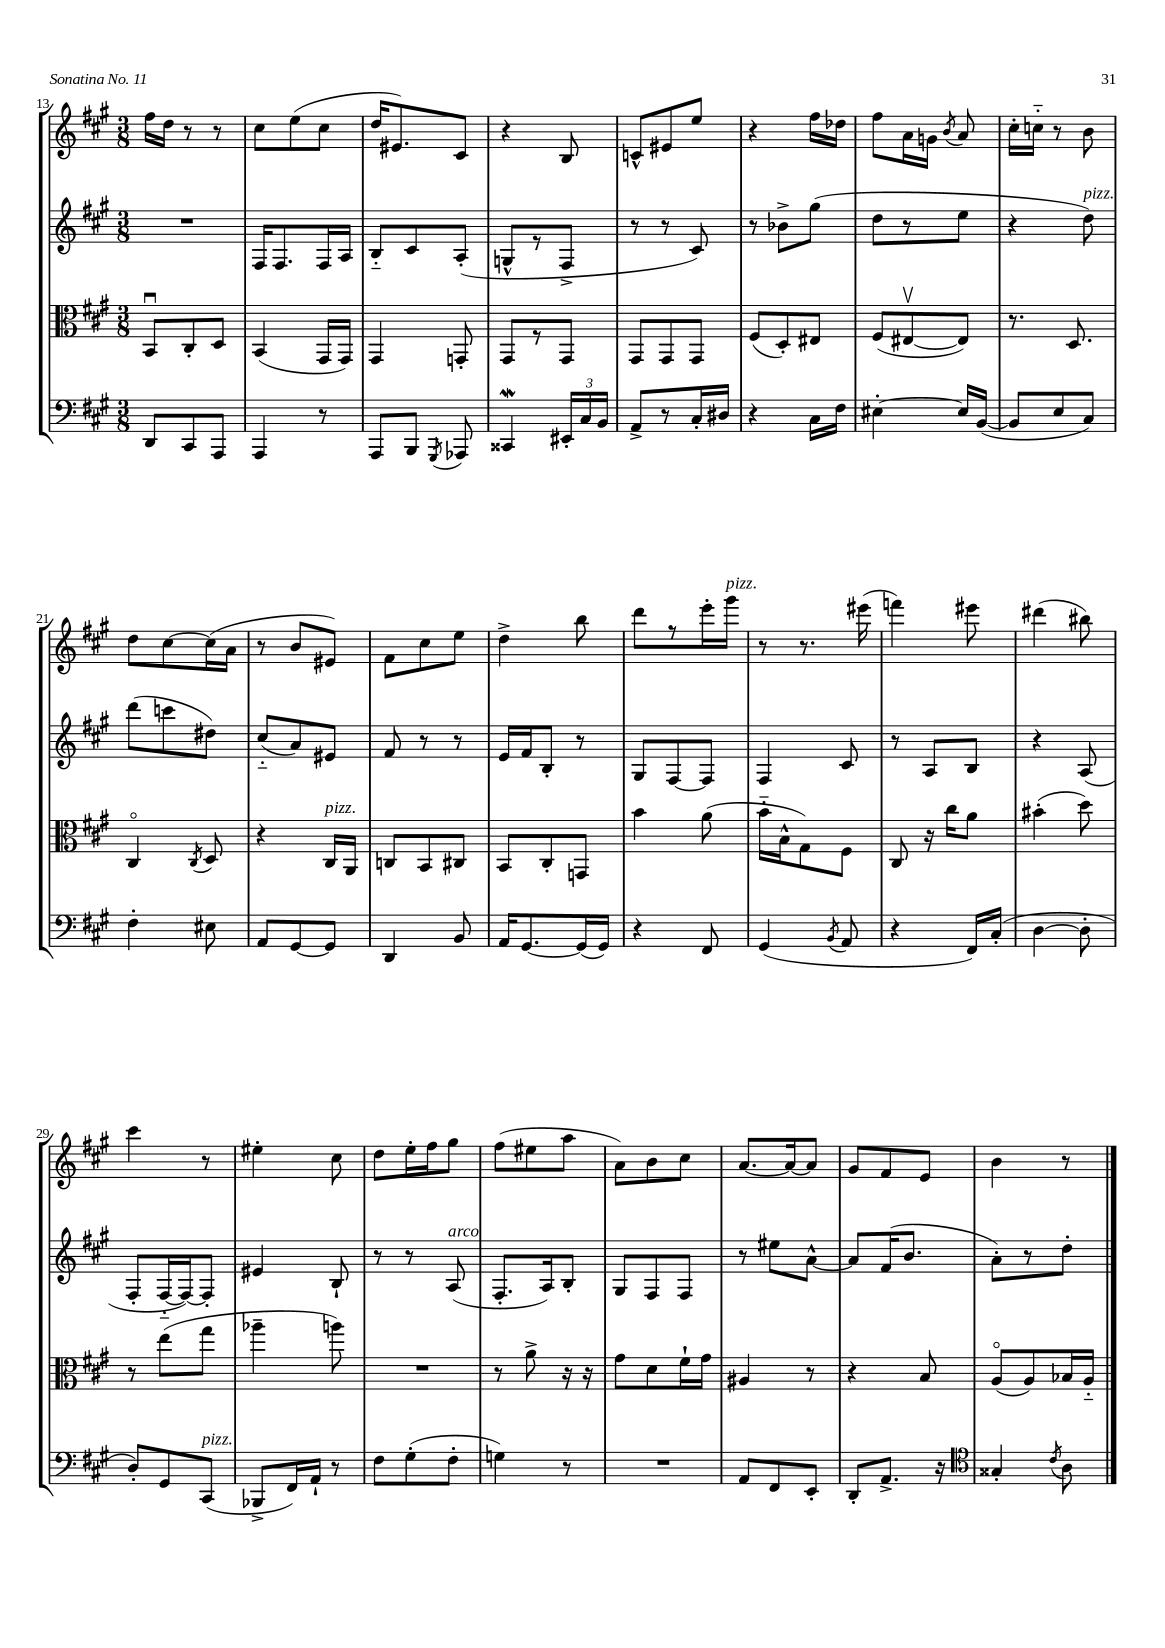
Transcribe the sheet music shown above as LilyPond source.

<<
\new StaffGroup <<
\new Staff = "s0" {
    \clef treble \key a \major \numericTimeSignature \time 3/8
    \autoBeamOff fis''16[ d''16] r8 r8 |
    cis''8[ e''8( cis''8] |
    d''16[ eis'8.) cis'8] |
    r4 b8 |
    c'8[-^ eis'8 e''8] |
    r4 fis''16[ des''16] |
    fis''8[ a'16 g'16] \acciaccatura { b'8 } a'8 |
    cis''16[-. c''16]-_ r8 b'8 |
    d''8[ cis''8~ cis''16( a'16] |
    r8 b'8[ eis'8]) |
    fis'8[ cis''8 e''8] |
    d''4-> b''8 |
    d'''8[ r8 e'''16-. gis'''16]^\markup { \italic "pizz." } |
    r8 r8. eis'''16( |
    f'''4) eis'''8 |
    dis'''4( bis''8) |
    cis'''4 r8 |
    eis''4-. cis''8 |
    d''8[ e''16-. fis''16 gis''8] |
    fis''8[( eis''8 a''8] |
    a'8[) b'8 cis''8] |
    a'8.[~ a'16~ a'8] |
    gis'8[ fis'8 e'8] |
    b'4 r8 \bar "|." |
}
\new Staff = "s1" {
    \clef treble \key a \major \numericTimeSignature \time 3/8
    \autoBeamOff R4. |
    fis16[ fis8. fis16 a16] |
    b8[-_ cis'8 a8]-.( |
    g8[-^ r8 fis8]-> |
    r8 r8 cis'8) |
    r8 bes'8[-> gis''8]( |
    d''8[ r8 e''8] |
    r4 d''8^\markup { \italic "pizz." }) |
    d'''8[( c'''8 dis''8]) |
    cis''8[-_( a'8) eis'8] |
    fis'8 r8 r8 |
    e'16[ fis'16 b8]-. r8 |
    gis8[ fis8~ fis8] |
    fis4 cis'8 |
    r8 a8[ b8] |
    r4 a8( |
    fis8[-. fis16~-_ fis16~) fis8]-. |
    eis'4 b8-! |
    r8 r8 a8^\markup { \italic "arco" }( |
    fis8.[-. a16) b8]-. |
    gis8[ fis8 fis8] |
    r8 eis''8[ a'8]~-^ |
    a'8[ fis'16( b'8.] |
    a'8[-.) r8 d''8]-. \bar "|." |
}
\new Staff = "s2" {
    \clef alto \key a \major \numericTimeSignature \time 3/8
    \autoBeamOff b,8[\downbow cis8-. d8] |
    b,4( gis,16[ gis,16]) |
    gis,4 g,8-. |
    gis,8[ r8 gis,8] |
    gis,8[ gis,8 gis,8] |
    fis8[( d8-.) eis8] |
    fis8[( eis8~\upbow eis8]) |
    r8. d8. |
    cis4\flageolet \acciaccatura { cis8 } d8 |
    r4 cis16[^\markup { \italic "pizz." } a,16] |
    c8[ b,8 cis8] |
    b,8[ cis8-. g,8] |
    b'4 a'8( |
    b'16[-_ b16-^ gis8) fis8] |
    cis8 r16 cis''16[ a'8] |
    bis'4-.( d''8) |
    r8 e''8[( gis''8] |
    aes''4-- a''8) |
    R4. |
    r8 a'8-> r16 r16 |
    gis'8[ d'8 fis'16-! gis'16] |
    ais4 r8 |
    r4 b8 |
    a8[\flageolet( a8) bes16 a16]-_ \bar "|." |
}
\new Staff = "s3" {
    \clef bass \key a \major \numericTimeSignature \time 3/8
    \autoBeamOff d,8[ cis,8 a,,8] |
    a,,4 r8 |
    a,,8[ b,,8] \acciaccatura { gis,,8 } aes,,8 |
    cisis,4\mordent \tuplet 3/2 { eis,16[-. cis16 b,16] } |
    a,8[-> r8 cis16-. dis16] |
    r4 cis16[ fis16] |
    eis4~-. eis16[ b,16]~( |
    b,8[ e8 cis8]) |
    fis4-. eis8 |
    a,8[ gis,8~ gis,8] |
    d,4 b,8 |
    a,16[ gis,8.~ gis,16( gis,16]) |
    r4 fis,8 |
    gis,4( \acciaccatura { b,8 } a,8 |
    r4 fis,16[) cis16]-.( |
    d4~ d8-. |
    d8[-.) gis,8 cis,8]^\markup { \italic "pizz." }( |
    bes,,8[-> fis,16) a,16]-! r8 |
    fis8[ gis8-.( fis8]-. |
    g4) r8 |
    R4. |
    a,8[ fis,8 e,8]-. |
    d,8[-. a,8.]-> r16 |
    \clef tenor gisis4-. \acciaccatura { cis'8 } a8 \bar "|." |
}
>>
>>
\layout { \context { \Score currentBarNumber = #13 } }
